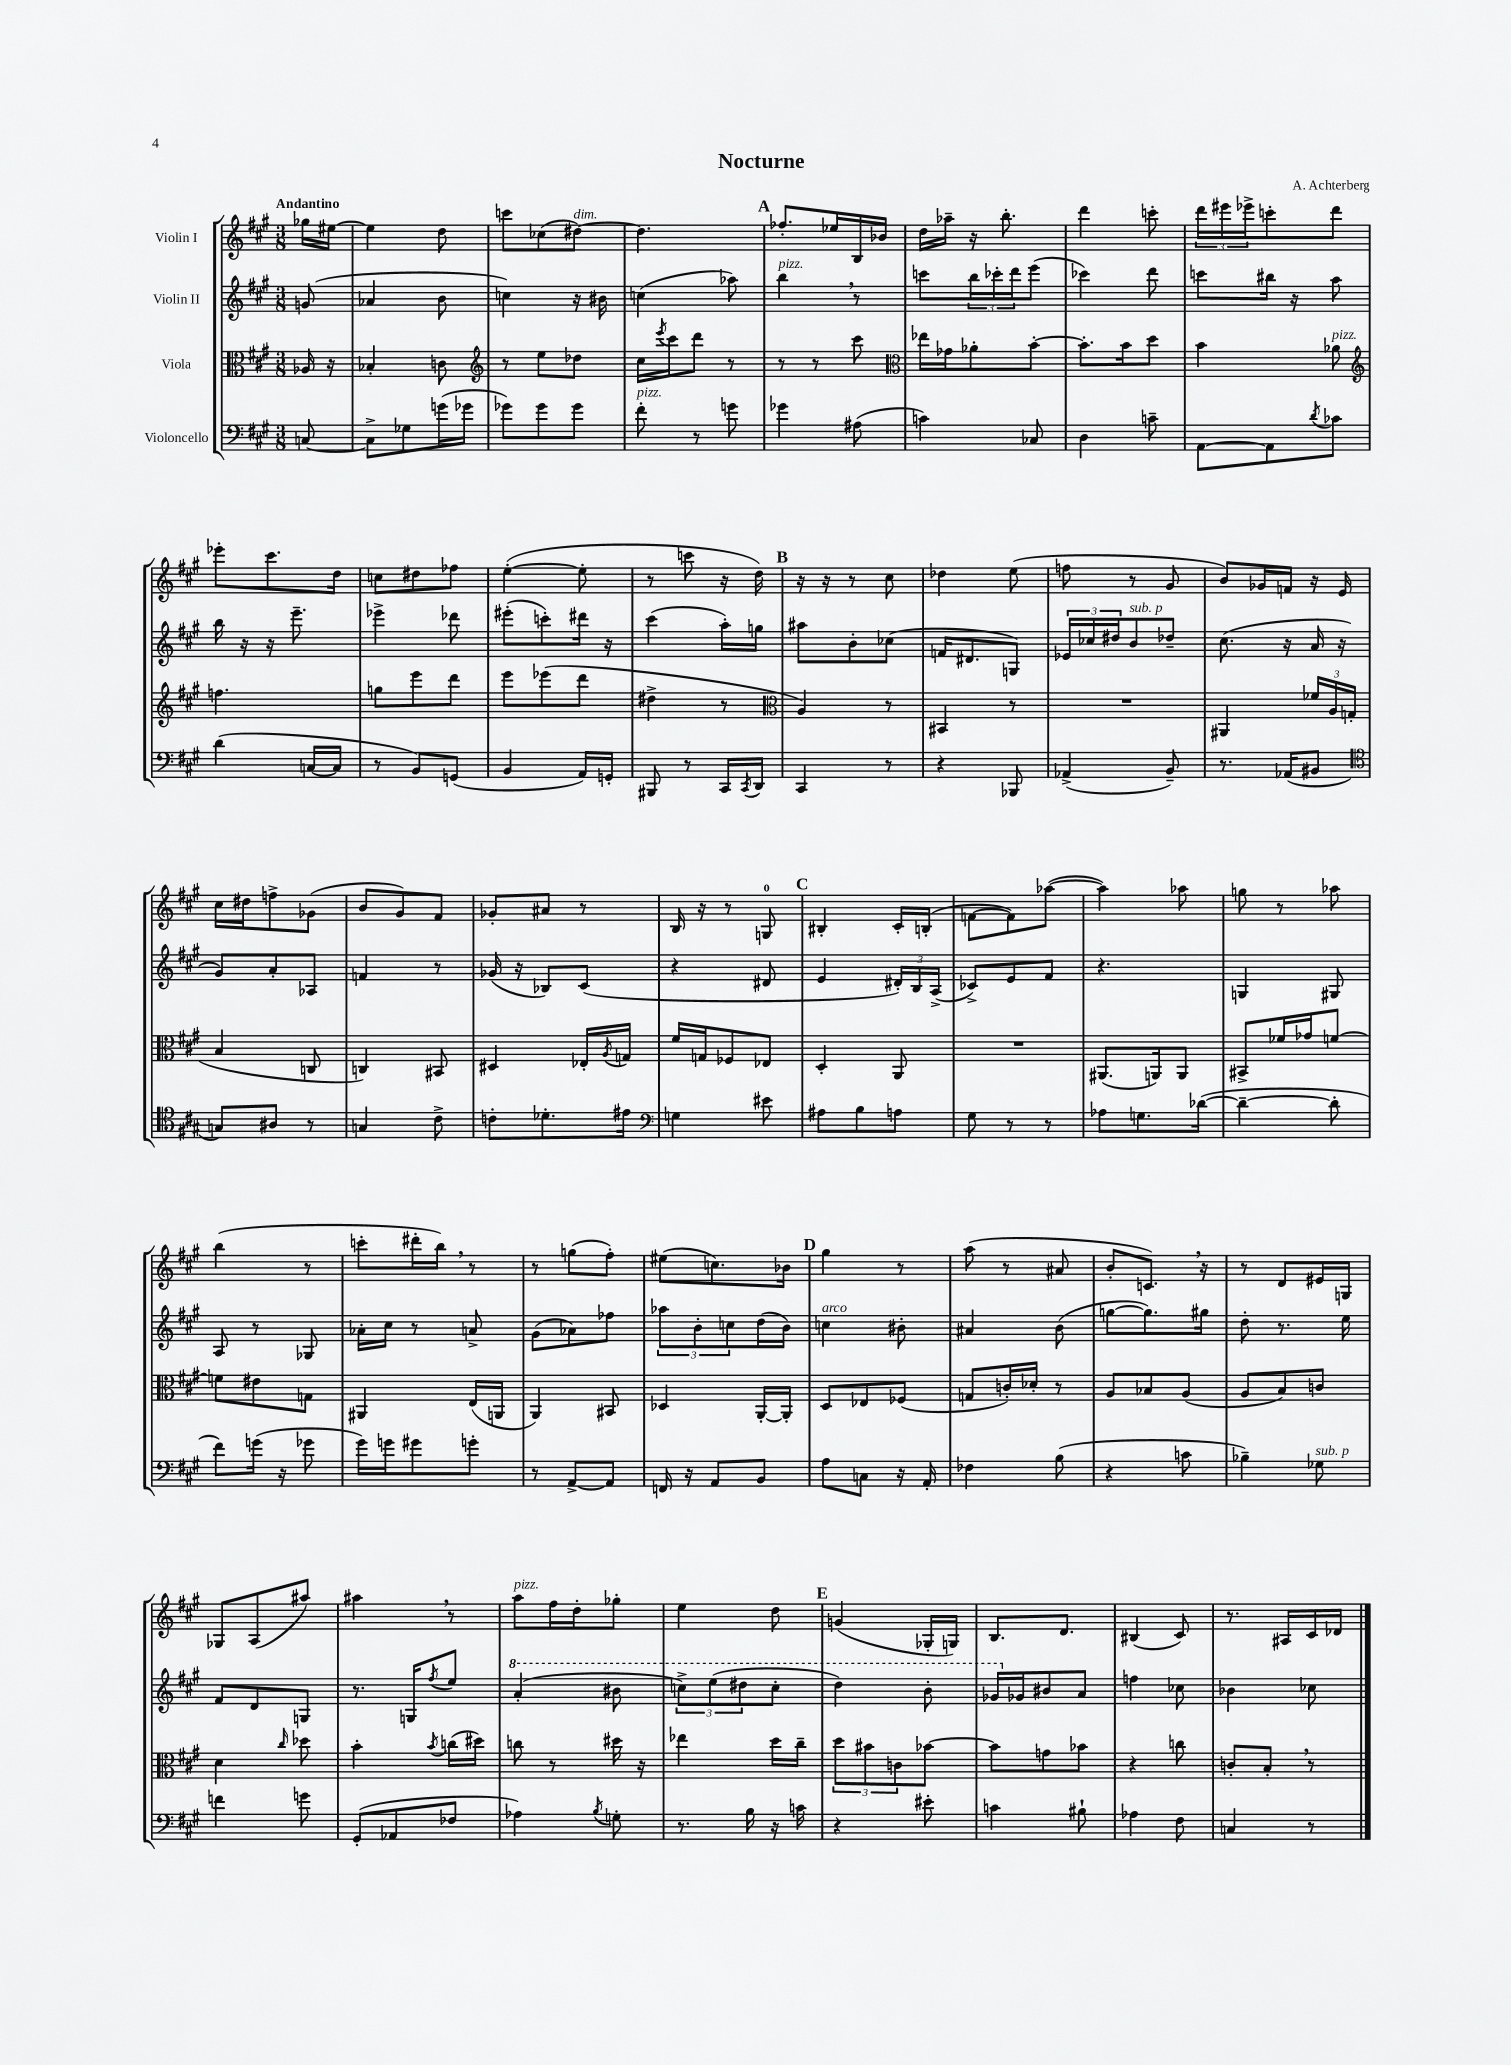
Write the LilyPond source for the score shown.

\header { title = "Nocturne" composer = "A. Achterberg" }
<<
\new StaffGroup <<
\new Staff = "s0" \with { instrumentName = "Violin I" } {
    \clef treble \key a \major \numericTimeSignature \time 3/8 \partial 8 \tempo "Andantino"
    ges''16 eis''16~ |
    eis''4 d''8 |
    c'''8 ces''8( dis''8~^\markup { \italic "dim." }) |
    dis''4. |
    \mark \markup { \bold "A" } fes''8.-. ees''16 b16 bes'16 |
    d''16 aes''16-- r16 b''8.-. |
    d'''4 c'''8-. |
    \tuplet 3/2 { d'''16 eis'''16 ees'''16-> } c'''8-. d'''8 |
    ees'''8-. cis'''8. d''16 |
    c''8 dis''8 fes''8 |
    e''4~-.( e''8-. |
    r8 c'''8 r16 d''16) |
    \mark \markup { \bold "B" } r16 r16 r8 cis''8 |
    des''4 e''8( |
    f''8 r8 gis'8 |
    b'8) ges'16 f'16 r16 e'16 |
    cis''16 dis''16 f''8-> ges'8( |
    b'8 gis'8) fis'8 |
    ges'8-. ais'8 r8 |
    b16 r16 r8 g8-0 |
    \mark \markup { \bold "C" } bis4-. cis'16-. b16-.( |
    f'8~ f'8) aes''8~( |
    aes''4) aes''8 |
    g''8 r8 aes''8 |
    b''4( r8 |
    c'''8-. dis'''16-. b''16) \breathe r8 |
    r8 g''8( fis''8-.) |
    eis''8( c''8.) bes'16 |
    \mark \markup { \bold "D" } gis''4 r8 |
    a''8( r8 ais'8 |
    b'8-. c'8.) \breathe r16 |
    r8 d'8 eis'16 g16 |
    ges8 a8( ais''8) |
    ais''4 \breathe r8 |
    a''8^\markup { \italic "pizz." } fis''16 d''16-. ges''8-. |
    e''4 d''8 |
    \mark \markup { \bold "E" } g'4( ges16-. g16) |
    b8. d'8. |
    bis4( cis'8) |
    r8. ais16 cis'16 des'16 \bar "|." |
}
\new Staff = "s1" \with { instrumentName = "Violin II" } {
    \clef treble \key a \major \numericTimeSignature \time 3/8 \partial 8
    g'8( |
    aes'4 b'8 |
    c''4) r16 bis'16 |
    c''4( aes''8) |
    \mark \markup { \bold "A" } b''4^\markup { \italic "pizz." } \breathe r8 |
    c'''8 \tuplet 3/2 { b''16 ces'''16-. d'''16 } e'''8( |
    ces'''4) d'''8 |
    c'''8 bis''16 r16 a''8 |
    b''16 r16 r16 e'''8.-- |
    ees'''4-> des'''8 |
    eis'''8-.( c'''8-.) dis'''16 r16 |
    cis'''4( a''16-.) g''16 |
    \mark \markup { \bold "B" } ais''8 b'8-. ces''8( |
    f'16 dis'8. g8) |
    \tuplet 3/2 { ees'16 ces''16 dis''16 } b'8^\markup { \italic "sub. p" } des''8-- |
    cis''8.( r16 a'16 r16 |
    gis'8) a'8-. aes8 |
    f'4 r8 |
    ges'16( r16 bes8) cis'8( |
    r4 dis'8 |
    \mark \markup { \bold "C" } e'4 \tuplet 3/2 { dis'16-.) b16 a16->( } |
    ces'8->) e'8 fis'8 |
    r4. |
    g4 gis8 |
    a8 r8 ges8 |
    aes'16-. cis''16 r8 a'8-> |
    gis'8( aes'8) fes''8 |
    \tuplet 3/2 { aes''8 b'8-. c''8 } d''16( b'16) |
    \mark \markup { \bold "D" } c''4^\markup { \italic "arco" } bis'8-. |
    ais'4 b'8( |
    g''8~ g''8.) gis''16 |
    d''8-. r8. e''16 |
    fis'8 d'8 g8 |
    r8. g16 \acciaccatura { fis''8 } e''8 |
    \ottava #1 a''4-.( bis''8 |
    \tuplet 3/2 { c'''8->) e'''8( dis'''8 } c'''8-. |
    \mark \markup { \bold "E" } d'''4) b''8-. |
    ges''16 \ottava #0 ges'16 bis'8 a'8 |
    f''4 ces''8 |
    bes'4 ces''8 \bar "|." |
}
\new Staff = "s2" \with { instrumentName = "Viola" } {
    \clef alto \key a \major \numericTimeSignature \time 3/8 \partial 8
    aes16 r16 |
    bes4-. c'8 |
    \clef treble r8 e''8 des''8 |
    cis''16 \acciaccatura { e'''8 } cis'''16 d'''8 r8 |
    \mark \markup { \bold "A" } r8 r8 cis'''8 |
    \clef alto ees''16 ges'16 aes'8-. b'8~-. |
    b'8.-. b'16 d''8 |
    b'4 aes'8^\markup { \italic "pizz." } |
    \clef treble f''4. |
    g''8 e'''8 d'''8 |
    e'''8 ees'''8( d'''8 |
    dis''4-> r8 |
    \mark \markup { \bold "B" } \clef alto a4) r8 |
    bis,4 r8 |
    R4. |
    ais,4 \tuplet 3/2 { fes'16 a16 g16( } |
    b4 c8 |
    c4) bis,8 |
    dis4 ees16-. \acciaccatura { a8 } g16 |
    fis'16 g16 fes8 ees8 |
    \mark \markup { \bold "C" } d4-. a,8 |
    R4. |
    ais,8.( a,16) a,8 |
    bis,8-> fes'16 ges'16 f'8~ |
    f'8 eis'8 g8 |
    ais,4 e16( a,16 |
    a,4) bis,8 |
    des4 a,16~-. a,16-. |
    \mark \markup { \bold "D" } d8 ees8 fes8( |
    g8 c'16-.) des'16-. r8 |
    a8 bes8 a8( |
    a8 b8) c'8 |
    d'4 \grace { cis''16 } des''8 |
    b'4-. \acciaccatura { b'8 } c''16( dis''16) |
    c''8 r8 dis''16 r16 |
    ees''4 d''16 cis''16-- |
    \mark \markup { \bold "E" } \tuplet 3/2 { d''8 bis'8 c'8 } bes'8~ |
    bes'8 g'8 bes'8 |
    r4 c''8 |
    c'8-. b8-. \breathe r8 \bar "|." |
}
\new Staff = "s3" \with { instrumentName = "Violoncello" } {
    \clef bass \key a \major \numericTimeSignature \time 3/8 \partial 8
    c8~ |
    c8-> ges8 g'16( ges'16 |
    ges'8) ges'8 ges'8 |
    fis'8-.^\markup { \italic "pizz." } r8 g'8 |
    \mark \markup { \bold "A" } ges'4 ais8( |
    c'4) ces8 |
    d4 c'8-- |
    a,8~ a,8 \acciaccatura { d'8 } ces'8 |
    d'4( c16~ c16 |
    r8 b,8) g,8( |
    b,4 a,16) g,16-. |
    bis,,8 r8 cis,16 \acciaccatura { cis,8 } d,16 |
    \mark \markup { \bold "B" } cis,4 r8 |
    r4 bes,,8 |
    aes,4->( b,8--) |
    r8. aes,16( bis,8 |
    \clef tenor g8) ais8 r8 |
    g4 cis'8-> |
    c'8-. des'8.-. eis'16 |
    \clef bass g4 eis'8 |
    \mark \markup { \bold "C" } ais8 b8 a8 |
    gis8 r8 r8 |
    aes8 g8. des'16~( |
    des'4~-- des'8-. |
    fis'8) g'16( r16 ges'8 |
    gis'16) g'16 gis'8 g'8-. |
    r8 a,8~-> a,8 |
    f,16 r16 a,8 b,8 |
    \mark \markup { \bold "D" } a8 c8 r16 a,16-. |
    fes4 b8( |
    r4 c'8 |
    bes4--) ges8^\markup { \italic "sub. p" } |
    f'4 g'8 |
    gis,8-.( aes,8 fes8 |
    aes4) \acciaccatura { b8 } g8-. |
    r8. b16 r16 c'16 |
    \mark \markup { \bold "E" } r4 eis'8-. |
    c'4 bis8-! |
    aes4 fis8 |
    c4 r8 \bar "|." |
}
>>
>>
\layout { \context { \Score \remove "Bar_number_engraver" } }
